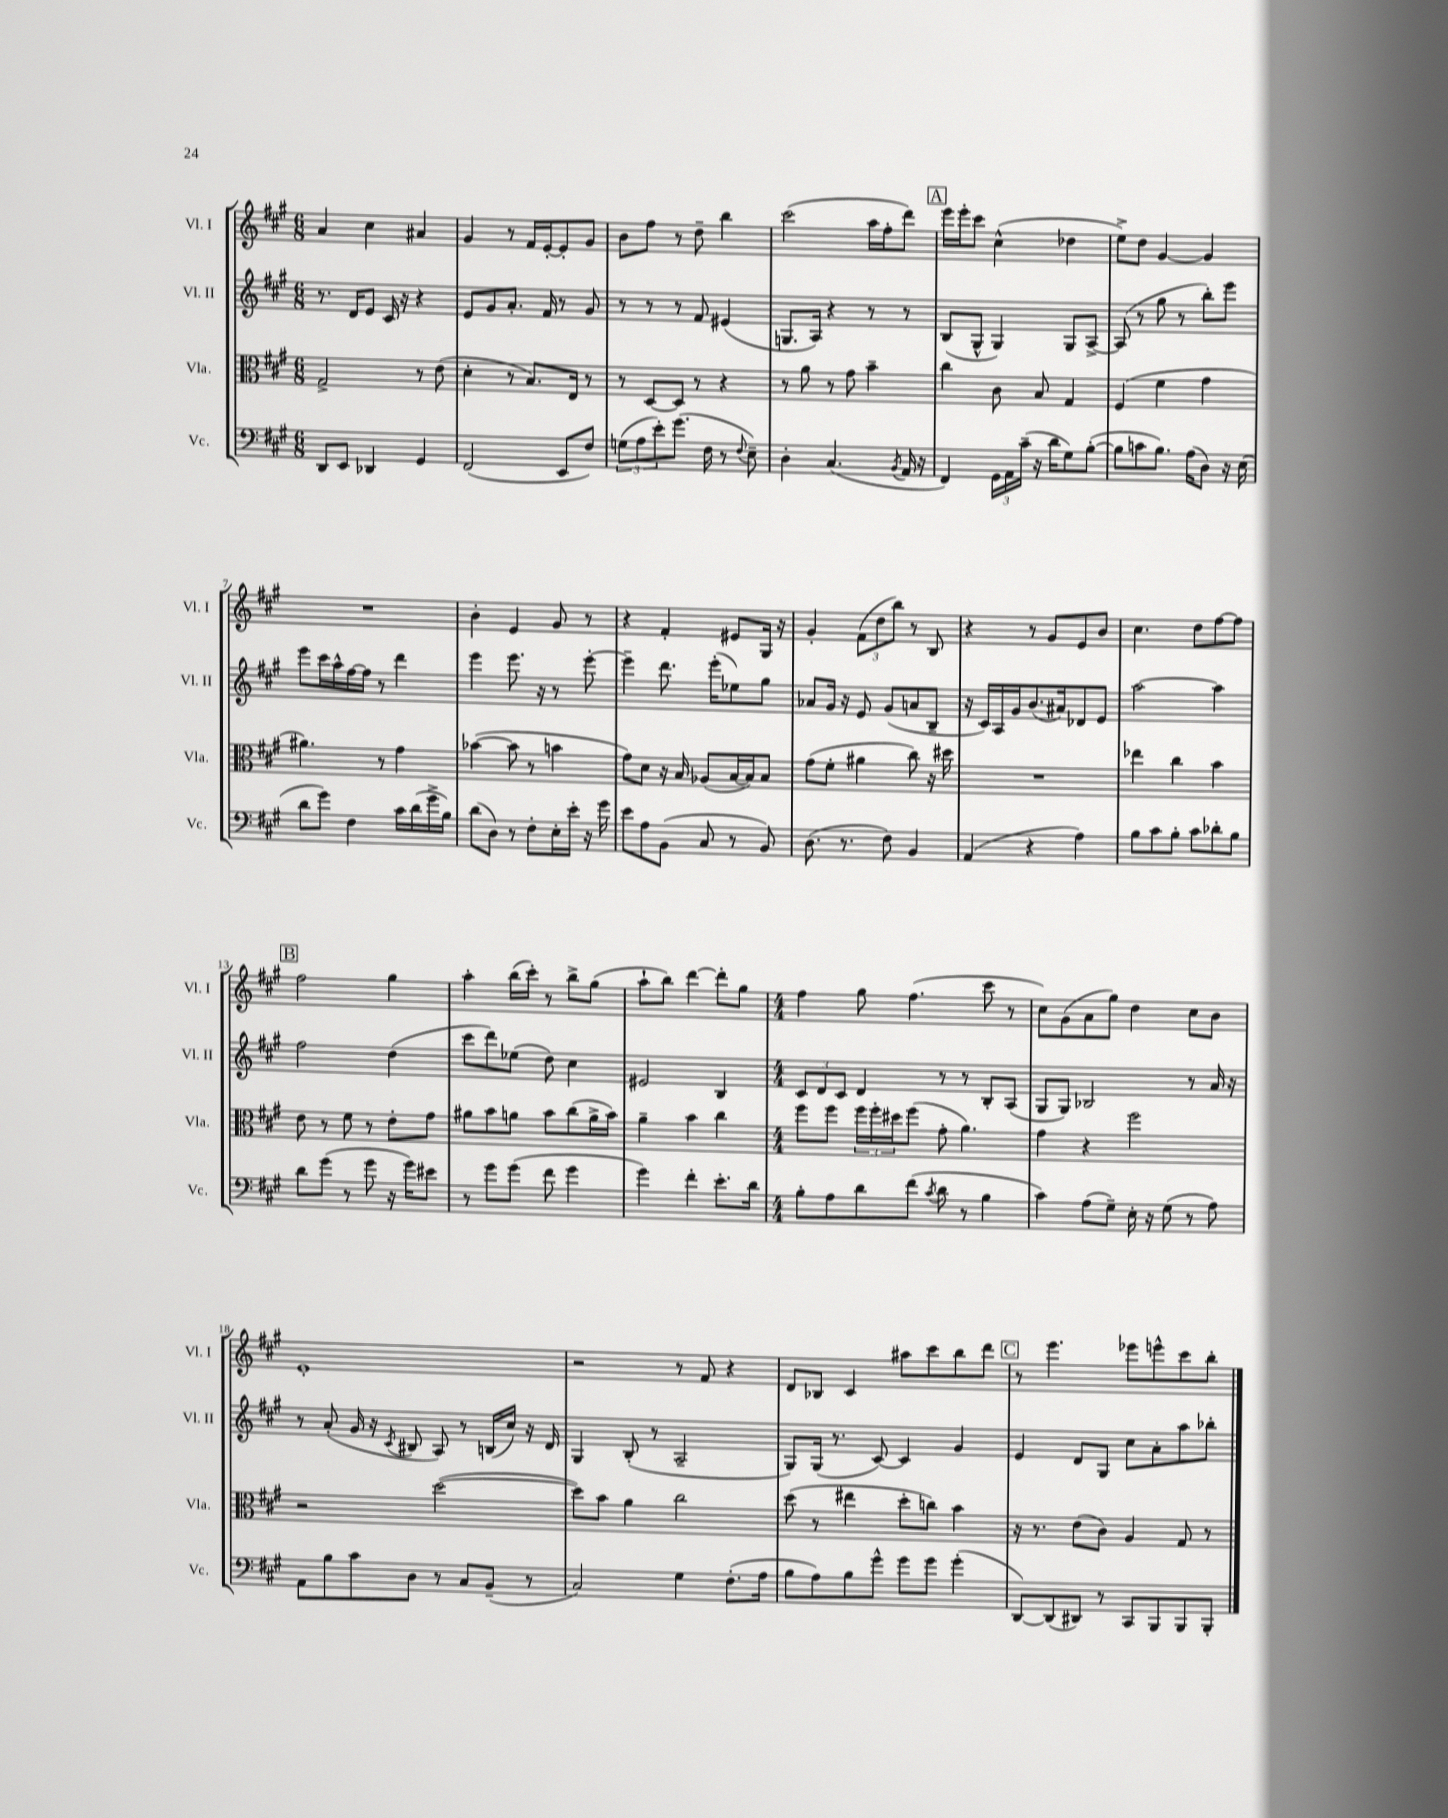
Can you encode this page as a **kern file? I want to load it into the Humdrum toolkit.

**kern	**kern	**kern	**kern
*staff4	*staff3	*staff2	*staff1
*clefF4	*clefC3	*clefG2	*clefG2
*k[f#c#g#]	*k[f#c#g#]	*k[f#c#g#]	*k[f#c#g#]
*M6/8	*M6/8	*M6/8	*M6/8
8DD/L	2G#^/	8.r	4a/
8EE/J	.	.	.
.	.	16d/LK	.
4DD-/	.	8e/J	4cc#\
.	.	16c#/	.
.	.	16r	.
4GG#/	8r	4r	4a#/
.	(8e\	.	.
=	=	=	=
(2FF#/	4d'\	8e/L	4g#/
.	.	8g#/	.
.	8r	8.a'/J	8r
.	8.B/L)	.	16f#/LL
.	.	16f#/	[16e'/J
8EE/L	.	8r	8e'/]
.	16E/Jk	.	.
8F#/J)	8r	8g#/	8g#/J
=	=	=	=
(12G\L	8r	8r	8b\L
12A\	.	.	.
.	[8D/L	8r	8ff#\J
12e'\)	.	.	.
(8.g#\J	8D/]J	8r	8r
.	8r	8f#/	8dd~\
16F#\	.	.	.
8r	4r	(4e#/	4bb\
8qqF#/	.	.	.
8E~\)	.	.	.
=	=	=	=
4D'\	8r	8.G/L	(2ccc#\
.	8a\	.	.
.	.	16A/Jk)	.
(4.C#/	8r	4r	.
.	8g#\	.	.
.	4b~\	8r	16aa\LL
.	.	.	16ff#'\J
8qBB/	.	.	.
16AA/	.	8r	8ddd\J)
16r	.	.	.
=	=	=	=
4FF#/)	4cc#\	(8B/L	16eee\LL
.	.	.	16eee'\J
.	.	8G#^^/J	8ccc#\J
24GG#\LL	8c#\	4G#/)	(4cc#^^\
24AA\	.	.	.
(24c#~\JJ	.	.	.
16r	8B/	.	.
16d\LK	.	.	.
8G#\)	4G#/	8G#/L	4dd-\
([8B'\J	.	[8A^/J	.
=	=	=	=
8B\]L	(4F#/	(8A/]	8ee^\L)
8c\	.	8r	8dd\J
8.B\J)	4f#\	8gg#\	[4g#/
.	.	8r	.
(16A\LK	.	.	.
8D\J)	4g#\	8bb'\L)	4g#/]
16r	.	8eee\J	.
(16E\	.	.	.
=	=	=	=
8d\L	4.a#\)	8eee\L	2.r
8g#\J)	.	16ccc#\L	.
.	.	16aa^^\	.
4F#\	.	[16ff#\	.
.	.	16ff#\]JJ	.
.	8r	8r	.
16c#\LL	4g#\	4ddd\	.
(16d\	.	.	.
16g#^\	.	.	.
16B\JJ)	.	.	.
=	=	=	=
(8d\L	([4b-\	4eee\	4b'\
8D\J)	.	.	.
8r	8b-\]	8.eee\	4e/
8F#'\L	8r	.	.
.	.	16r	.
16E'\L	4b\	8r	8g#/
16e'\JJ	.	.	.
16r	.	[8eee'\	8r
16g#\	.	.	.
=	=	=	=
8e\L	8g#\L)	4eee~\]	4r
8A\	8d\J	.	.
(8BB\J	16r	8.ddd\	4f#'/
.	16B/	.	.
8C#/	(8A-/L	.	.
.	.	(16eee'\LK	.
8r	[16B/L	8ee-\)	8e#/L
.	16B/]J)	.	.
8BB/)	8B/J	8gg#\J	16G#/Jk
.	.	.	16r
=	=	=	=
(8.D\	(8g#\L	8a-/L	4g#'/
.	8f#'\J	16g#/Jk	.
8.r	.	16r	.
.	4a#\	8e/	(12f#\L
.	.	.	12dd\
8F#\)	.	(8g#/L	.
.	.	.	12bb\J)
4BB/	8cc#\)	8a/	8r
.	16r	8B~/J	8B/
.	16dd#\	.	.
=	=	=	=
(4AA/	2.r	16r	4r
.	.	16c#/LL)	.
.	.	16A/	.
.	.	16g#/J	.
4r	.	(8.b/	8r
.	.	.	8g#/L
.	.	16a#/k)	.
4A\)	.	8d-/	8e/
.	.	8e/J	8b/J
=	=	=	=
8B\L	4ee-\	[2aa\	4.cc#\
8c#\	.	.	.
8B'\J	4cc#\	.	.
8c#\L	.	.	8dd\L
8d-'\	4b\	4aa\]	[8ff#\
8B\J	.	.	8ff#\]J
=	=	=	=
8d\L	8e\	2ff#\	2ff#\
(8g#\J	8r	.	.
8r	8f#\	.	.
8g#\	8r	.	.
16r	8e'\L	(4dd\	4gg#\
16g#\LK)	.	.	.
8e#\J	8g#\J	.	.
=	=	=	=
8r	8a#\L	8ccc#\L	4aa'\
8g#\L	8b\	8ddd\)	.
(8g#\J	8a\J	(8ee-\J	(16bb\LL
.	.	.	16ccc#'\JJ)
8f#\	8b\L	8dd\)	8r
4g#\	(8cc#\	4cc#\	8bb^\L
.	16a^\L	.	(8gg#\J
.	16b\JJ)	.	.
=	=	=	=
4g#\)	4a~\	2e#/	8aa`\L
.	.	.	8bb\J)
4f#'\	4b\	.	[4ddd\
8.e'\L	4cc#\	4B/	8ddd'\]L
.	.	.	8gg#\J
16d\Jk	.	.	.
=	=	=	=
*M4/4	*M4/4	*M4/4	*M4/4
8B'\L	8ff#\L	12c#/L	4ff#\
.	.	12d/	.
8A\	8ff#\J	.	.
.	.	12c#/J	.
8d\	24ff#\LL	4d/	8gg#\
.	24ff#'\	.	.
.	24dd#\J	.	.
(8f#\J	(8ff#\J	.	(4.ff#\
8qc#/	.	.	.
8d\	8g#'\	8r	.
8r	4.a\)	8r	.
4B\	.	8B'/L	8ccc#\
.	.	(8A/J	8r
=	=	=	=
4c#\)	4g#\	8G#/L	8cc#\L)
.	.	8G#/J)	(8g#\
(8A\L	4r	2B-/	8a\
8G#~\J)	.	.	8gg#\J)
16E'\	2ff#\	.	4dd\
16r	.	.	.
(8G#\	.	.	.
8r	.	8r	8cc#\L
8A\)	.	16a/	8b\J
.	.	16r	.
=	=	=	=
8AA\L	2r	8r	1e'
8B\	.	(8a'/	.
8c#\	.	16g#/	.
.	.	16r	.
.	.	8qc#/	.
8D\J	.	8B#/	.
8r	([2dd\	8A/)	.
8C#/L	.	8r	.
(8BB~/J	.	(16B/LL	.
.	.	16cc#/JJ)	.
8r	.	16r	.
.	.	16d/	.
=	=	=	=
2C#/)	8dd\]L)	4G#/	2r
.	8b\J	.	.
.	4a\	(8B'/	.
.	.	8r	.
4G#\	2cc#\	2A~/	8r
.	.	.	8f#/
(8.F#'\L	.	.	4r
16A\Jk	.	.	.
=	=	=	=
8B\L	(8dd\	8G#/L)	8d/L
8A\)	8r	(16G#/Jk	8B-/J
.	.	8.r	.
8B\	4ee#\	.	4c#/
8g#^^\J	.	[8c#/)	.
8g#\L	8dd'\L	4c#/]	8aa#\L
8g#\J	8cc\J)	.	8ccc#\
(4g#'\	4b\	4g#/	8bb\
.	.	.	8ddd\J
=	=	=	=
[8DD/L)	16r	4e/	8r
.	8.r	.	.
(8DD/]	.	.	4.eee\
8DD#/J)	(8e\L	8d/L	.
8r	8c#\J)	8G#/J	.
8CC#/L	4A/	8cc#\L	8eee-\L
8BBB/	.	8a'\	8eee^^\
8BBB/	8G#/	8aa\	8ccc#\
8BBB'/J	8r	8bb-'\J	8bb'\J
==	==	==	==
*-	*-	*-	*-
